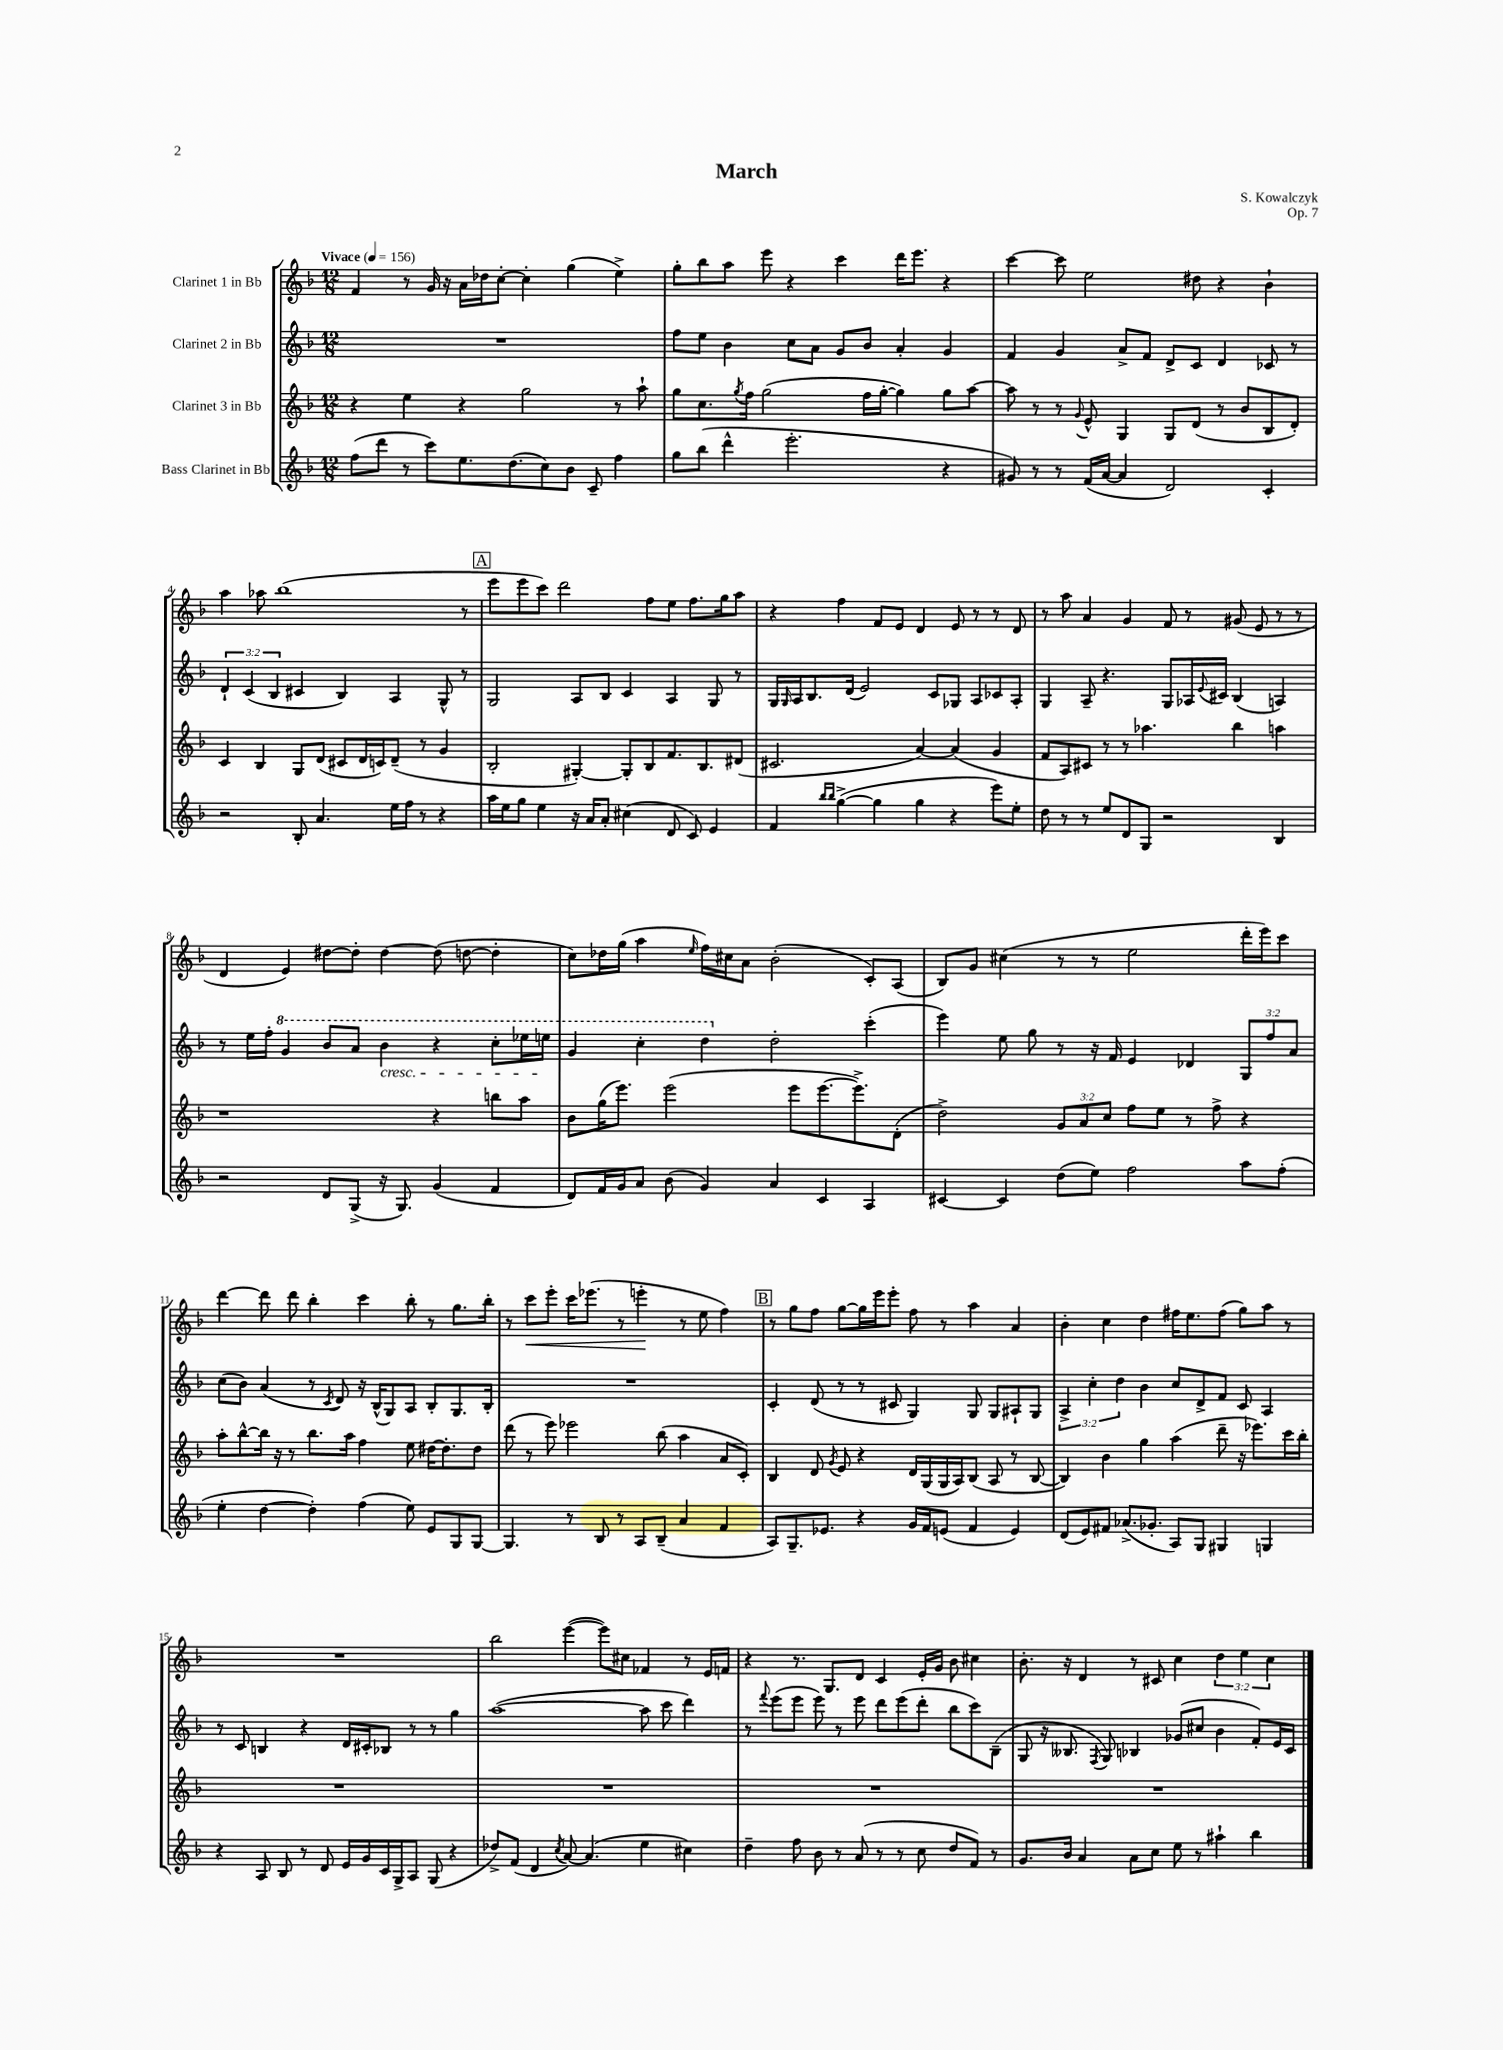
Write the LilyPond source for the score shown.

\header { title = "March" composer = "S. Kowalczyk" opus = "Op. 7" }
<<
\new StaffGroup <<
\new Staff = "s0" \with { instrumentName = "Clarinet 1 in Bb" } {
    \clef treble \key f \major \numericTimeSignature \time 12/8 \override Staff.TupletNumber.text = #tuplet-number::calc-fraction-text \tempo "Vivace" 4 = 156
    f'4 r8 g'16 r16 a'16 des''16 c''8~-. c''4-. g''4( e''4->) |
    g''8-. bes''8 a''8 e'''8 r4 c'''4 d'''16 e'''8. r4 |
    c'''4~ c'''8 e''2 dis''8 r4 bes'4-! |
    a''4 aes''8 bes''1( r8 |
    \mark \markup { \box "A" } e'''8 e'''8 c'''8) d'''2 f''8 e''8 f''8. g''16 a''8 |
    r4 f''4 f'8 e'8 d'4 e'8 r8 r8 d'8 |
    r8 a''8 a'4 g'4 f'8 r8 gis'8( e'8 r8 r8 |
    d'4 e'4) dis''8~ dis''8-. dis''4~ dis''8( d''8~ d''4-. |
    c''8) des''16 g''16( a''4 \grace { e''16 } f''16) cis''16 a'8 bes'2-.( c'8-.) a8( |
    bes8) g'8 cis''4( r8 r8 e''2 d'''16-. e'''16) c'''8 |
    d'''4~ d'''8 d'''8 bes''4-. c'''4 bes''8-. r8 g''8. bes''16-. |
    r8 c'''8\< e'''8-. c'''16 ees'''8.( r8 e'''4-.\! r8 e''8 f''4) |
    \mark \markup { \box "B" } r8 g''8 f''8 g''8~ g''16 e'''16 e'''8-. f''8 r8 a''4 a'4 |
    bes'4-. c''4 d''4 fis''16 e''8. fis''8( g''8) a''8 r8 |
    R1. |
    bes''2 e'''4~( e'''8) cis''8 fes'4 r8 e'16 f'16 |
    r4 r8. g8. d'8 c'4 e'16-. g'16 bes'8 cis''4 |
    bes'8.-. r16 d'4 r8 cis'8 c''4 \tuplet 3/2 { d''4 e''4 c''4 } \bar "|." |
}
\new Staff = "s1" \with { instrumentName = "Clarinet 2 in Bb" } {
    \clef treble \key f \major \numericTimeSignature \time 12/8 \override Staff.TupletNumber.text = #tuplet-number::calc-fraction-text
    R1. |
    f''8 e''8 bes'4 c''8 a'8 g'8 bes'8 a'4-. g'4 |
    f'4 g'4 a'8-> f'8 d'8-> c'8 d'4 ces'8 r8 |
    \tuplet 3/2 { d'4-! c'4( bes4 } cis'4 bes4) a4 g8-^ r8 |
    \mark \markup { \box "A" } g2 a8 bes8 c'4 a4 g8 r8 |
    g16 \grace { g16 } a16 bes8. d'16( e'2) c'8 ges8 a8 ces'8 a8-. |
    g4 a8-- r4. g8 aes16 \appoggiatura { e'8 } cis'16 bes4( a4) |
    r8 e''16 f''16-. \ottava #1 g''4 bes''8 a''8 bes''4\cresc r4 c'''8-. ees'''16 e'''16\! |
    g''4 c'''4-. d'''4 \ottava #0 d''2-. c'''4-.( |
    e'''4) e''8 g''8 r8 r16 f'16 e'4 des'4 \tuplet 3/2 { g8 f''8 a'8 } |
    c''8( bes'8) a'4( r8 \acciaccatura { c'8 } d'8) r16 bes16-^( g8) a8 bes8-. g8. bes16-. |
    R1. |
    \mark \markup { \box "B" } c'4-. d'8( r8 r8 cis'8 g4) g8 g8 ais8-! g8 |
    \tuplet 3/2 { a4-> c''4-. d''4 } bes'4 c''8 d'8-> f'8 c'8 a4 |
    r8 c'8 b4 r4 d'16 cis'16-. bes8 r8 r8 g''4 |
    a''1~( a''8 c'''8 d'''4) |
    r8 \appoggiatura { f'''8 } e'''8( e'''8 e'''8) r8 e'''8 d'''8 e'''8( d'''8-. bes''8 c'''8) bes8--( |
    g8 r16 beses8. \acciaccatura { f8 } g8) bes4 ges'8( cis''8 bes'4 f'8-.) e'16 c'16 \bar "|." |
}
\new Staff = "s2" \with { instrumentName = "Clarinet 3 in Bb" } {
    \clef treble \key f \major \numericTimeSignature \time 12/8 \override Staff.TupletNumber.text = #tuplet-number::calc-fraction-text
    r4 e''4 r4 g''2 r8 a''8-! |
    g''8 c''8. \acciaccatura { g''8 } f''16 g''2( f''16 g''16~-. g''4) g''8 a''8~ |
    a''8 r8 r8 \appoggiatura { g'8 } e'8-^ g4 g8 d'8( r8 bes'8 bes8 d'8-.) |
    c'4 bes4 g8 d'8( cis'8 d'16 c'16) d'8--( r8 g'4 |
    \mark \markup { \box "A" } bes2-. gis4~-.) gis8-. bes8 f'8. bes8. dis'8( |
    cis'2. a'4~) a'4( g'4 |
    f'8 a8) cis'8 r8 r8 aes''4. bes''4 a''4 |
    r1 r4 b''8 a''8 |
    bes'8 g''16( e'''8.) e'''2( e'''8 e'''8.~ e'''8.->) d'8-.( |
    d''2->) \tuplet 3/2 { g'8 a'8 c''8 } f''8 e''8 r8 f''8-> r4 |
    a''8-. bes''8~-^ bes''16 r16 r8 bes''8. a''16 f''4 e''8 dis''16~ dis''8.-. dis''8 |
    d'''8( r8 e'''8) ees'''2 bes''8( a''4 a'8 c'8-.) |
    \mark \markup { \box "B" } bes4 d'8 \acciaccatura { g'8 } e'8 r4 d'16 g16( g16 a16) bes8( a8 r8 bes8~ |
    bes4) bes'4 g''4 a''4( d'''8-- r16 ees'''8.) c'''16 bes''16-. |
    R1. |
    R1. |
    R1. |
    R1. \bar "|." |
}
\new Staff = "s3" \with { instrumentName = "Bass Clarinet in Bb" } {
    \clef treble \key f \major \numericTimeSignature \time 12/8
    f''8( d'''8 r8 c'''8) e''8. d''8.( c''8) bes'8 c'8-- f''4 |
    g''8 bes''8( d'''4-^ e'''2.-. r4 |
    gis'8) r8 r8 f'16( a'16~ a'4 d'2) c'4-. |
    r2 bes8-. a'4. e''16 f''16 r8 r4 |
    \mark \markup { \box "A" } a''16 e''16 g''8 e''4 r16 a'16 a'8-. cis''4( d'8 c'8) e'4 |
    f'4 \grace { bes''16 bes''16 } g''4~->( g''4 g''4 r4 e'''8) e''8-. |
    d''8 r8 r8 e''8 d'8 g8 r2 bes4 |
    r2 d'8 g8->( r16 g8.) g'4( f'4 |
    d'8) f'16 g'16 a'8 bes'8( g'4) a'4 c'4 a4 |
    cis'4~ cis'4 d''8( e''8) f''2 a''8 f''8-.( |
    e''4-. d''4~ d''4-.) f''4( e''8) e'8 g8 g8~ |
    g4. r8 bes8 r8 a8 bes8--( a'4 f'4 |
    \mark \markup { \box "B" } a8) g8.-- ees'8. r4 g'16 f'16 e'8( f'4 e'4) |
    d'8( e'8) fis'8 aes'8.->( ges'8.-. a8) g8 gis4 g4 |
    r4 a8 bes8 r8 d'8 e'16 g'16 c'16 g16-> a8 g8( r4 |
    des''8->) f'8( d'4 \acciaccatura { c''8 } a'8~) a'4.( e''4 cis''4) |
    d''4-- f''8 bes'8 r8 a'8( r8 r8 c''8 d''8 f'8) r8 |
    g'8. bes'16 a'4 a'8 c''8 e''8 r8 ais''4-! bes''4 \bar "|." |
}
>>
>>
